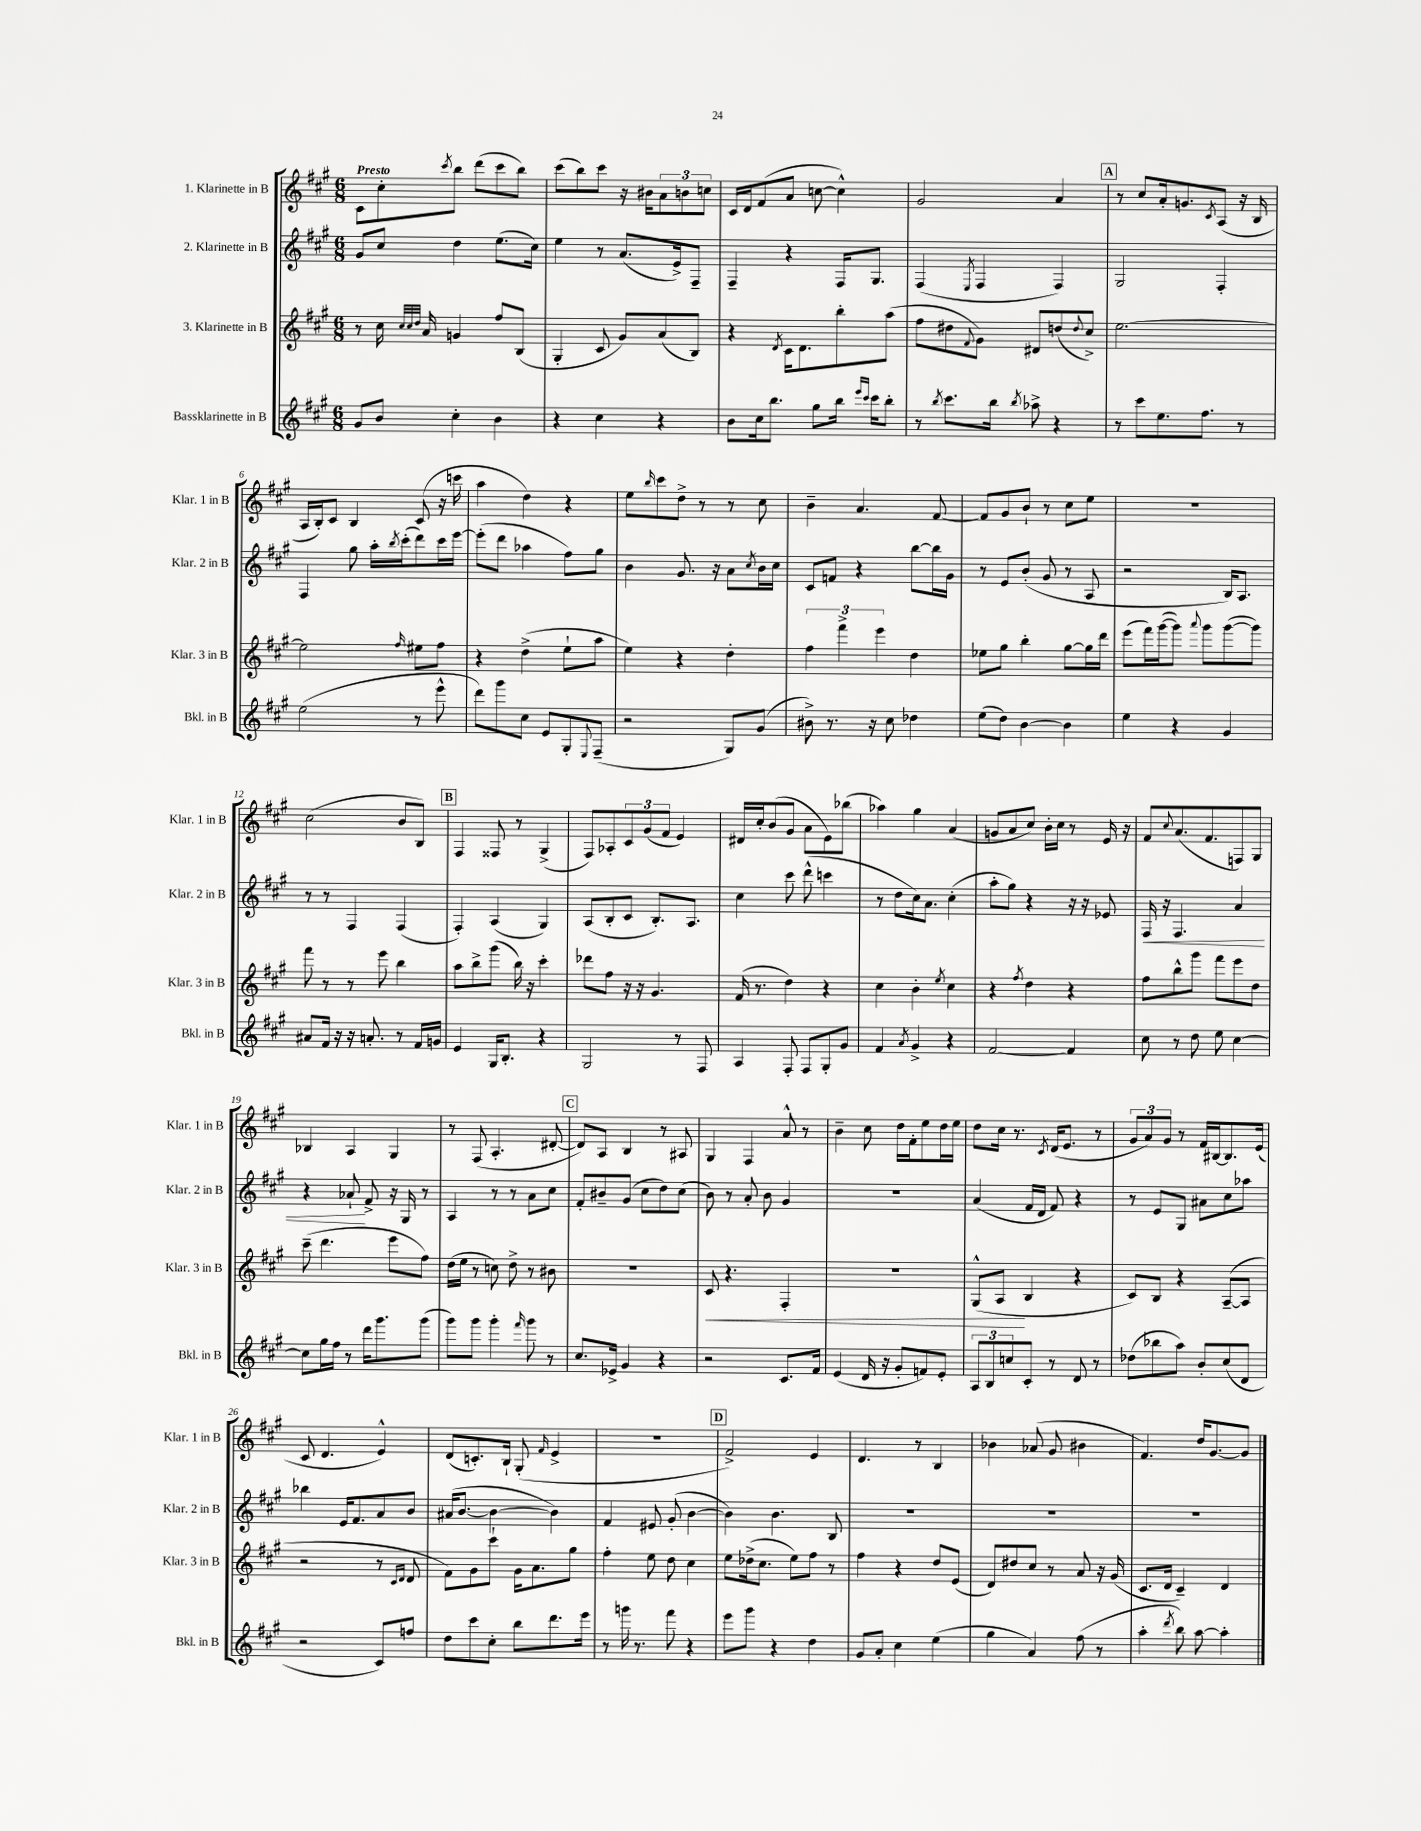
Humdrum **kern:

**kern	**kern	**kern	**kern
*staff4	*staff3	*staff2	*staff1
*clefG2	*clefG2	*clefG2	*clefG2
*k[f#c#g#]	*k[f#c#g#]	*k[f#c#g#]	*k[f#c#g#]
*M6/8	*M6/8	*M6/8	*M6/8
8g#/L	8r	8g#/L	8c#\L
8b/J	16cc#\	8cc#/J	8cc#'\
.	32qqcc#/LLL	.	.
.	32qqcc#/	.	.
.	32qqdd/JJJ	.	.
.	16a/	.	.
.	.	.	8qccc#/
4cc#'\	4g/	4dd\	8bb\J
.	.	.	(8ddd\L
4b\	8ff#/L	(8.ee\L	8ccc#\
.	(8B/J	.	8bb\J)
.	.	16cc#\Jk)	.
=	=	=	=
4r	4G#'/	4ee\	(8ccc#\L
.	.	.	8bb\)
4cc#\	8c#/	8r	8ccc#\J
.	8g#/L)	(8.a/L	16r
.	.	.	16b#\LK
4r	(8a/	.	12a\
.	.	16e^/k)	.
.	.	.	12b\
.	8B/J)	8F#~/J	.
.	.	.	12cc\J
=	=	=	=
8b\L	4r	4F#~/	16c#/LL
.	.	.	16d/J
16cc#\k	.	.	(8f#/
8.bb\J	.	.	.
.	8qd/	.	.
.	16c#\LK	4r	8a/J
.	8.d\	.	.
8gg#\L	.	.	[8cc\
16bb\Jk	8bb'\	16F#/LK	4cc^^\])
16qqeee/LL	.	.	.
16qqccc#/JJ	.	.	.
16ccc#\LK	.	8.G#/J	.
8bb'\J	(8aa\J	.	.
=	=	=	=
8r	8ff#\L	(4F#/	2g#/
8qbb/	.	.	.
8.ccc#\L	8dd#\	.	.
.	8qqf#/	8qE/	.
.	8g#\J)	4F#/	.
16bb\Jk	.	.	.
8qbb/	.	.	.
8aa-^\	8d#/L	.	.
4r	(8dd/	4F#/)	4a/
.	8qqdd/	.	.
.	8cc#^/J)	.	.
=	=	=	=
8r	[2.ee\	2G#/	8r
8ccc#\L	.	.	8cc#/L
8.ee\	.	.	16a'/k
.	.	.	8.g/
8.ff#\J	.	.	.
.	.	.	8qc#/
.	.	4F#'/	(8A/J
8r	.	.	16r
.	.	.	16B/
=	=	=	=
(2ee\	2ee\]	4F#/	16A/LL
.	.	.	16B'/J)
.	.	.	8c#/J
.	.	8gg#\	4B/
.	.	16aa'\LL	.
.	.	8qbb/	.
.	.	(16ccc#'\J	.
.	16qqff#/	.	.
8r	8ee#\L	8ddd\)	(8c#/
8eee^^\	8ff#\J	16ccc#\L	16r
.	.	[16eee\JJ	16ccc\
=	=	=	=
8ddd\L)	4r	(8eee'\]L	4aa\
8ggg#\	.	8ddd\J	.
8cc#\J	(4dd^\	4aa-\	4dd\)
8e/L	.	.	.
8G#'/	8ee`\L	8ff#\L)	4r
8qqE/	.	.	.
(8F#~/J	8aa\J	8gg#\J	.
=	=	=	=
2r	4ee\)	4b\	8ee\L
.	.	.	16qqbb/
.	.	.	8ccc#\
.	4r	8.g#/	8dd^\J
.	.	.	8r
.	.	16r	.
8G#/L)	4dd'\	8a\L	8r
.	.	8qcc#/	.
(8g#/J	.	16b\L	8cc#\
.	.	16cc#\JJ	.
=	=	=	=
8b#^\)	6ff#\	8c#/L	4b~\
8.r	.	8f/J	.
.	6fff#^\	.	.
.	.	4r	4.a/
16r	.	.	.
.	6eee\	.	.
8cc#\	.	.	.
4dd-\	4dd\	[8bb\L	.
.	.	16bb\]L	[8f#/
.	.	16g#\JJ	.
=	=	=	=
(8ee\L	8ee-\L	8r	8f#/]L
8dd\J)	8gg#\J	8e/L	8g#/
[4b\	4bb'\	(8b'/J	8b`/J
.	.	8g#/	8r
4b\]	[8gg#\L	8r	8cc#\L
.	16gg#\]L	8A/	8ee\J
.	16ddd\JJ	.	.
=	=	=	=
4ee\	(8eee\L	2r	2.r
.	16fff#\L)	.	.
.	([16ggg#\J	.	.
4r	8ggg#\]J)	.	.
.	8qqaaa/	.	.
.	8ggg#\L	.	.
4g#/	([8ggg#\	16B/LK)	.
.	.	8.A/J	.
.	8ggg#\]J)	.	.
=	=	=	=
8a#/L	8fff#\	8r	(2cc#\
16f#/Jk	8r	8r	.
16r	.	.	.
16r	8r	4F#/	.
8.a'/	.	.	.
.	8eee\	.	.
8r	4bb\	(4F#/	8b/L
16f#/LL	.	.	8B/J)
16g/JJ	.	.	.
=	=	=	=
4e/	8aa\L	4F#'/)	4F#/
.	8bb^\	.	.
16G#/LK	(8ggg#\J	(4A/	8F##/
8.B'/J	.	.	.
.	16bb\)	.	8r
.	16r	.	.
4r	4ccc#'\	4G#/)	(4G#^/
=	=	=	=
2G#/	8ddd-\L	(8A/L	8F#/L)
.	8ff#\J	8B'/	8A-'/
.	16r	8c#/J	12c#/
.	16r	.	.
.	.	.	(12g#/
.	4.g#/	8.B'/L)	.
.	.	.	12f#/J
8r	.	.	4e/)
.	.	8.A/J	.
8F#/	.	.	.
=	=	=	=
4A/	(16f#/	4cc#\	16d#/LL
.	8.r	.	16cc#'/J
.	.	.	(8b/
8F#'/	4dd\)	8ccc#\	8g#/J
8F#/L	.	(8ddd^^\	8a\L
8G#'/	4r	4ccc\	8e\)
8g#/J	.	.	(8bb-\J
=	=	=	=
4f#/	4cc#\	8r	4aa-\)
.	.	8dd\L	.
8qa/	.	.	.
4g#^/	4b'\	16cc#\k)	4gg#\
.	.	8.a\J	.
.	8qee/	.	.
4r	4cc#\	(4cc#'\	(4a/
=	=	=	=
[2f#/	4r	8aa'\L	8g/L
.	.	8gg#\J)	8a/
.	8qff#/	.	.
.	4dd\	4r	8cc#/J)
.	.	.	16b'\LL
.	.	.	16cc#\JJ
4f#/]	4r	16r	8r
.	.	16r	.
.	.	8e-/	16e/
.	.	.	16r
=	=	=	=
8cc#\	8ff#\L	16F#/	8f#/L
.	.	16r	.
.	.	.	8qqcc#/
8r	8bb^^\	4.F#/	(8.a/
8dd\	8ggg#\J	.	.
.	.	.	8.f#/
8ee\	8fff#\L	.	.
[4cc#\	8eee\	4a/	8F/)
.	8dd\J	.	8G#/J
=	=	=	=
8cc#\]L	(8ccc#~\	4r	4B-/
16gg#\L	4.ddd\	.	.
16ff#\JJ	.	.	.
8r	.	8a-`/	4A/
16ddd\LK	.	8f#^/	.
8.ggg#\	.	.	.
.	8eee\L	16r	4G#/
.	.	16G#/	.
(8ggg#\J	8ff#\J)	8r	.
=	=	=	=
8ggg#\L)	(16dd\LL	4A/	8r
.	16ee\JJ	.	.
8ggg#\J	8r	.	(8F#/
4ggg#'\	8cc\)	8r	4.A'/
.	8dd^\	8r	.
16qqfff#/	.	.	.
8ggg#\	8r	8a\L	.
8r	8b#\	8cc#\J	[8d#'/
=	=	=	=
8.cc#/L	2.r	8f#'/L	8d#/]L)
.	.	8b#~/	8A/J
16e-^/Jk	.	.	.
4g#/	.	(8g#/J	4B/
.	.	8cc#\L	.
4r	.	8dd\)	8r
.	.	(8cc#\J	8A#/
=	=	=	=
2r	8c#/	8b\)	4G#/
.	4.r	8r	.
.	.	8a'/	4F#/
.	.	8b\	.
8.c#/L	4F#'/	4g#/	8a^^/
.	.	.	8r
16f#/Jk	.	.	.
=	=	=	=
(4e/	2.r	2.r	4b~\
16d/	.	.	8cc#\
16r	.	.	.
8g#'/L	.	.	16dd\LL
.	.	.	16f#'\J
8f/)	.	.	8ee\
8e'/J	.	.	16dd\L
.	.	.	16ee\JJ
=	=	=	=
12A/L	(8G#^^/L	(4a/	8dd\L
12B/	.	.	.
.	8A/J	.	16cc#\Jk
12cc/	.	.	.
.	.	.	8.r
8c#'/J	4B/	16f#/LL	.
.	.	16d/JJ	.
.	.	.	8qc#/
8r	.	8f#/)	(16d/LK
.	.	.	8.e/J
8d/	4r	4r	.
8r	.	.	8r
=	=	=	=
(8dd-\L	8c#/L)	8r	12g#/L
.	.	.	12a/)
8bb-\	8B/J	8e/L	.
.	.	.	12g#/J
8aa\J)	4r	8G#/J	8r
8b'/L	.	8a#\L	16f#/LL
.	.	.	[16B#/J
(8cc#/	([8A~/L	8cc#\	8.B#/]
8d/J	8A/]J	8aa-\J	.
.	.	.	(16e/Jk
=	=	=	=
2r	2r	4bb-\	8c#/
.	.	.	4.d/
.	.	16e/LK	.
.	.	8.f#/	.
8c#/L)	8r	8a/	4e^^/)
.	16qqc#/LL	.	.
.	16qqd/JJ	.	.
8ff/J	8d/	8b/J	.
=	=	=	=
8dd\L	8f#\L)	(16a#/LK	(8d/L
.	.	[8.b/J	.
8ccc#\	8g#\	.	8.c'/)
8cc#'\J	8ccc#`\J	4b\_	.
.	.	.	16B`/Jk
8bb\L	16g#\LK	.	(8G#'/
.	8.a\	.	.
.	.	.	16qqf#/
8.ddd\	.	4b\])	4e^/
.	8gg#\J	.	.
16eee\Jk	.	.	.
=	=	=	=
8r	4ff#'\	4f#/	2.r
16ggg\	.	.	.
8.r	.	.	.
.	8ee\	8e#/	.
8fff#\	8dd\	(8g#'/	.
4r	4cc#\	[4b\	.
=	=	=	=
8eee\L	8ee\L	4b\])	2f#^/)
8ggg#\J	(16dd-^\k	.	.
.	8.cc#\J	.	.
4r	.	4.b\	.
.	8ee\L)	.	.
4dd\	8ff#\J	.	4e/
.	8r	8B/	.
=	=	=	=
8g#/L	4ff#\	2.r	4.d/
8a'/J	.	.	.
4cc#\	4r	.	.
.	.	.	8r
(4ee\	8dd/L	.	4B/
.	(8e/J	.	.
=	=	=	=
4gg#\	8d/L)	2.r	4b-\
.	8dd#/	.	.
4a/)	8cc#/J	.	(8a-/
.	8r	.	8g#/
(8ff#\	8a/	.	4b#\
8r	16r	.	.
.	(16g#/	.	.
=	=	=	=
4aa'\	8.c#/L	2.r	4.f#/)
.	16d/Jk	.	.
8qddd/	.	.	.
8bb\)	4c#~/)	.	.
[8aa\	.	.	16dd/LK
.	.	.	[8.g#/
4aa'\]	4d/	.	.
.	.	.	8g#/]J
==	==	==	==
*-	*-	*-	*-
